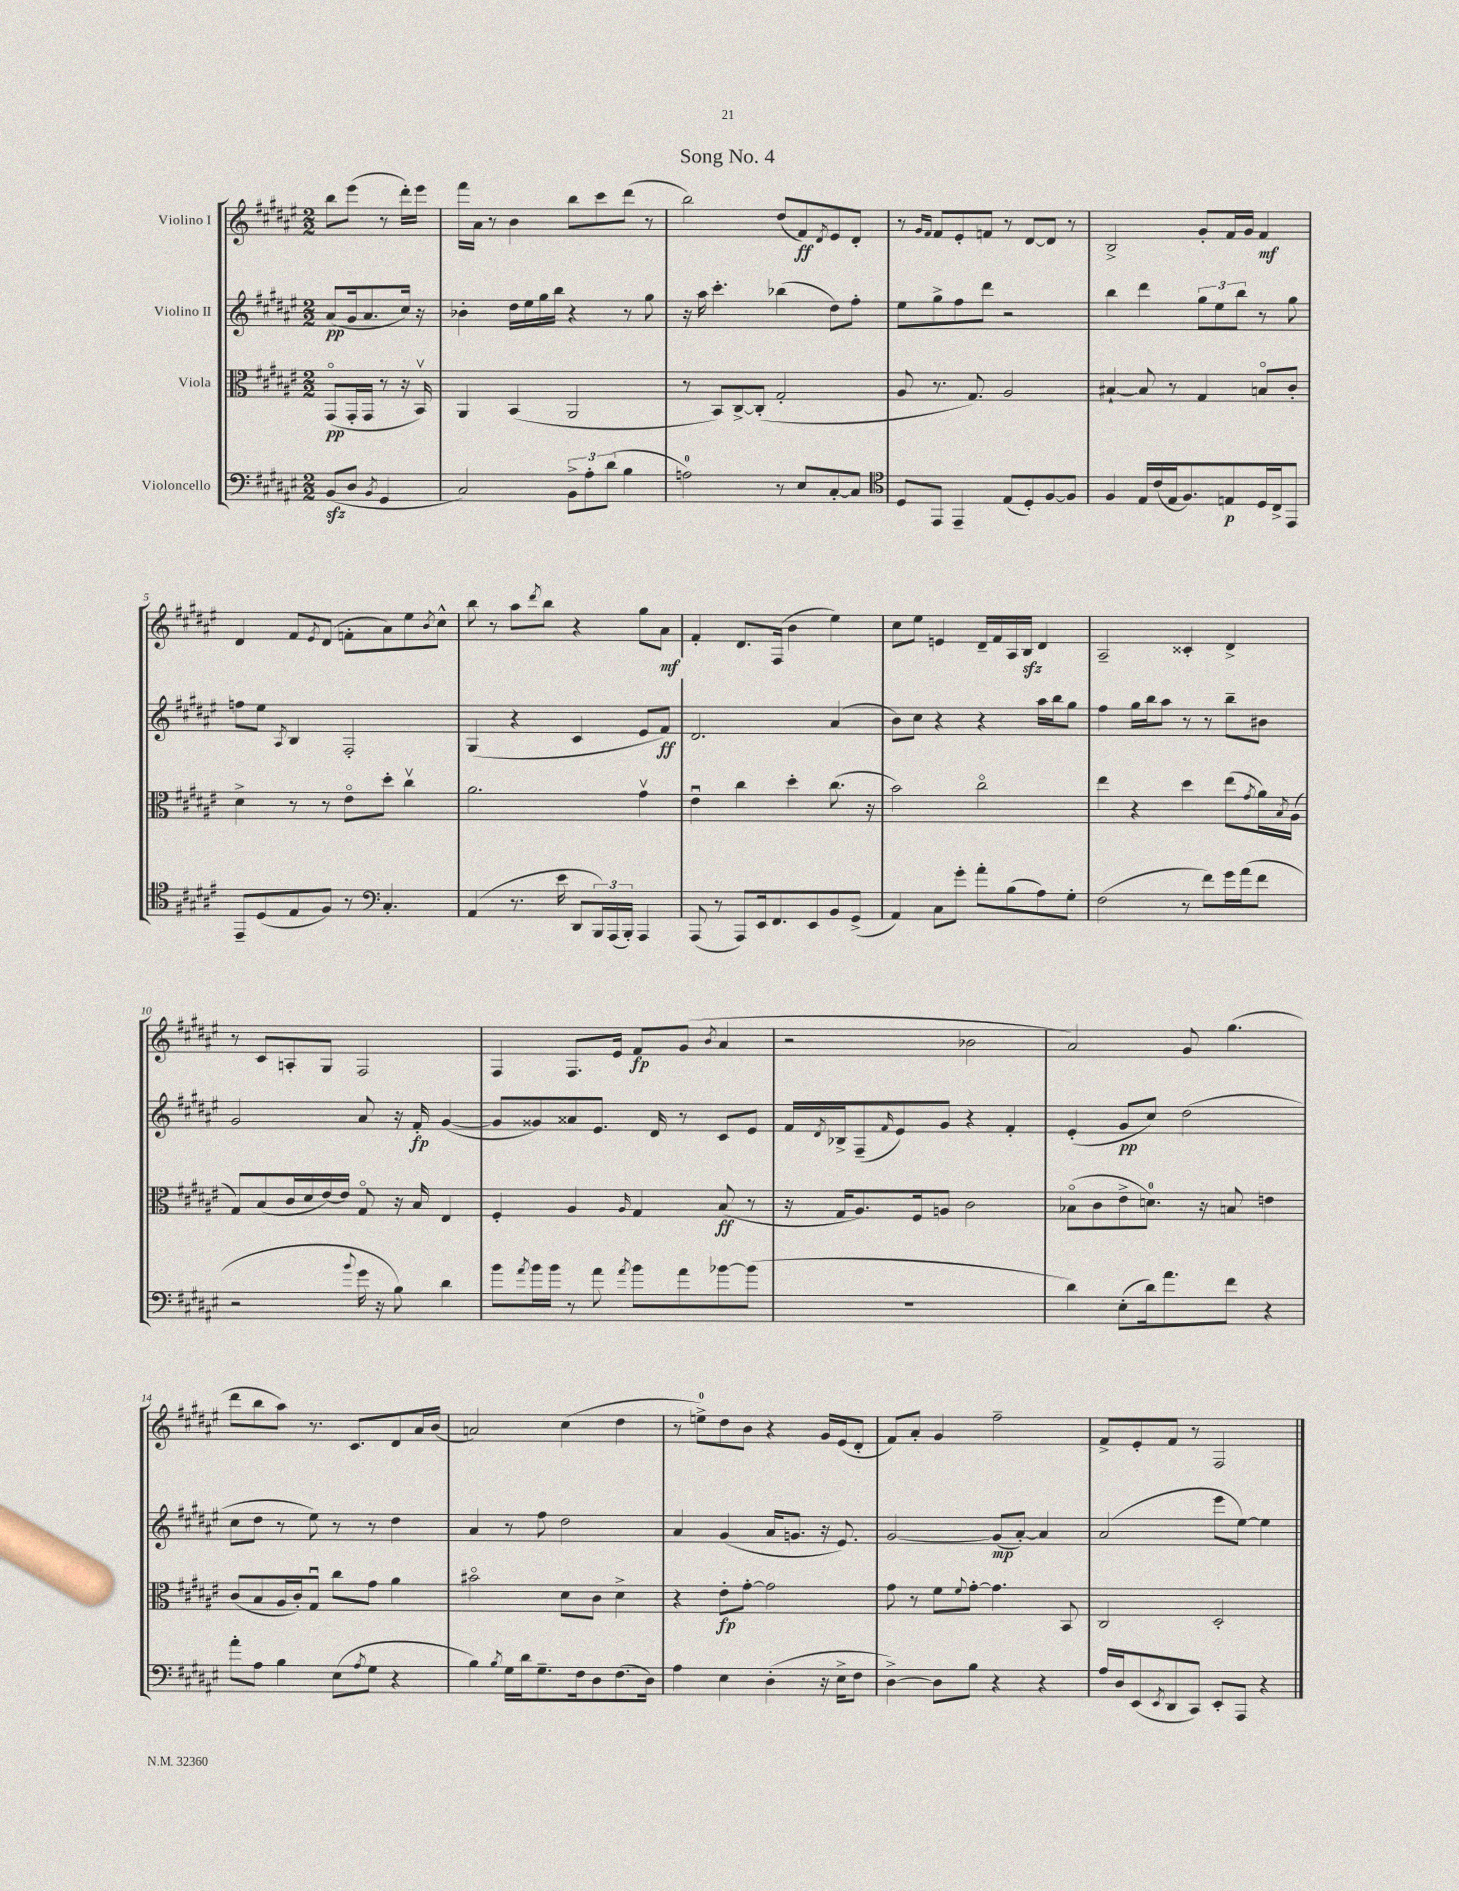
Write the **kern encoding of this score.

**kern	**kern	**kern	**kern
*staff4	*staff3	*staff2	*staff1
*clefF4	*clefC3	*clefG2	*clefG2
*k[f#c#g#d#a#e#]	*k[f#c#g#d#a#e#]	*k[f#c#g#d#a#e#]	*k[f#c#g#d#a#e#]
*M2/2	*M2/2	*M2/2	*M2/2
(8BB	(8GG#o	(8a#	8bb
8D#	16GG#'	16g#	(8eee#
.	16GG#	8.a#	.
8qBB	.	.	.
4GG#	8r	.	8r
.	16r	16cc#)	16ddd#')
.	16BBv)	16r	16eee#
=	=	=	=
2C#)	4AA#	4b-'	16fff#
.	.	.	16a#
.	.	.	8r
.	(4BB	16dd#	4b
.	.	16ee#	.
.	.	16gg#	.
.	.	16bb	.
12BB^	2AA#	4r	8bb
12A#'	.	.	.
.	.	.	8ccc#
(12d#	.	.	.
4B	.	8r	(8ddd#
.	.	8gg#	8r
=	=	=	=
2A)	8r	16r	2bb)
.	.	16aa#	.
.	8BB)	4.ccc#'	.
.	[8C#^	.	.
.	(8C#']	.	.
8r	2G#'	(4bb-	(8dd#
8E#	.	.	8f#)
.	.	.	8qd#
[8C#'	.	8dd#)	8e#
8C#]	.	8ff#'	8d#'
=	=	=	=
*clefC4	*	*	*
8D#	8A#	8ee#	8r
.	.	.	16qqg#
.	.	.	16qqf#
8EE#	8.r	8gg#^	8f#
4EE#~	.	8ff#	8e#'
.	8.G#)	.	.
.	.	8ddd#	8f
(8E#	2A#	2r	8r
8D#')	.	.	[8d#
[8F#	.	.	8d#]
8F#]	.	.	8r
=	=	=	=
4F#	[4B#`	4bb	2B^
16E#	8B#]	4ddd#	.
(16c#	.	.	.
16E#	8r	.	.
8.F#)	.	.	.
.	4G#	12gg#	8g#'
.	.	12ee#	.
8E	.	.	16f#
.	.	12bb	.
.	.	.	16g#
16D#	8Bo	8r	4f#
16C#^	.	.	.
8EE#	8c#'	8gg#	.
=	=	=	=
8EE#~	4d#^	8ff	4d#
(8D#	.	8ee#	.
.	.	8qA#	.
8E#	8r	4B	8f#
.	.	.	8qe#
8F#)	8r	.	(8d#
8r	8e#o	2F#'	8f'
*clefF4	*	*	*
4.C#'	8dd#'	.	8a#)
.	4cc#v	.	8ee#
.	.	.	8qb
.	.	.	8cc#^^
=	=	=	=
(4AA#	2.a#	(4G#	8bb
.	.	.	8r
8.r	.	4r	8aa#
.	.	.	8qddd#
.	.	.	8bb
16e#	.	.	.
8DD#	.	4c#	4r
24BBB)	.	.	.
(24AAA#	.	.	.
24BBB')	.	.	.
4AAA#	4g#v	8e#	8gg#
.	.	8f#)	8a#
=	=	=	=
(8AAA#	4e#u	2.d#	4f#'
8r	.	.	.
8AAA#)	4cc#	.	8.d#
16EE#	.	.	.
8.FF#	.	.	(16F#
.	4dd#'	.	4b
8EE#	.	.	.
8BB	(8.cc#	(4a#	4ee#)
(8GG#^	.	.	.
.	16r	.	.
=	=	=	=
4AA#)	2b)	8b)	8cc#
.	.	8cc#	8ee#
8C#	.	4r	4e
8g#'	.	.	.
8a#'	2cc#o	4r	16d#~
.	.	.	16f#
(8B	.	.	16A#
.	.	.	16B
8A#)	.	16aa#	4d#
.	.	16bb	.
8G#'	.	8gg#	.
=	=	=	=
(2F#	4ee#	4ff#	2A#~
.	4r	16gg#	.
.	.	16bb	.
.	.	8aa#	.
8r	4dd#	8r	4c##'
8f#)	.	8r	.
16g#	(8ee#	8bb~	4d#^
(16a#	.	.	.
.	8qg#	.	.
8f#	16a#)	8b#	.
.	8qB	.	.
.	(16A#	.	.
=	=	=	=
2r	8G#)	2g#	8r
.	(8B	.	8c#
.	16c#	.	8A'
.	16d#	.	.
.	[16e#)	.	8G#
.	16e#]	.	.
8qqb	.	.	.
16g#	8G#o	8a#	2F#
16r	.	.	.
8B)	16r	16r	.
.	16B	16f#'	.
4d#	4E#	([4g#	.
=	=	=	=
8b	4F#'	8g#]	4F#
8qa#	.	.	.
16b	.	8g##)	.
16b	.	.	.
8r	4A#	8a##	8.F#
8a#	.	8.e#	.
.	.	.	16e#
8qa#	16qqA#	.	.
8b	4G#	.	8f#
.	.	16d#	.
8a#	.	8r	(8g#
.	.	.	8qb
[8b-	(8B	8c#	4a#
(8b-]	8r	8e#	.
=	=	=	=
1r	16r	16f#	2r
.	.	8qd#	.
.	16G#	16B-^	.
.	8.A#)	(8F#~	.
.	.	16qqf#	.
.	.	8e#)	.
.	16F#	.	.
.	8A	8g#	.
.	2c#	4r	2b-
.	.	4f#'	.
=	=	=	=
4d#)	(8B-o	(4e#'	2a#)
.	8c#	.	.
(8E#'	8e#^	8g#	.
16d#)	8.d)	8cc#)	.
8.a#	.	.	.
.	.	(2dd#	8g#
.	16r	.	.
8f#	8B	.	(4.gg#
4r	4e	.	.
=	=	=	=
8a#'	(8c#	8cc#	8ddd#
8A#	8B	8dd#	8bb
4B	16A#	8r	8aa#)
.	16c#')	.	.
.	8G#u	8ee#)	8.r
(8E#	8cc#	8r	.
.	.	.	8.c#
8qA#	.	.	.
8G#	8g#	8r	.
4r	4a#	4dd#	8d#
.	.	.	16a#
.	.	.	(16b
=	=	=	=
4B)	2b#o	4a#	2a)
8qB	.	.	.
16G#	.	8r	.
16d#	.	.	.
8.G#~	.	8ff#	.
.	8d#	2dd#	(4cc#
16F#	.	.	.
8D#	8c#	.	.
(8.F#	4d#^	.	4dd#
16D#)	.	.	.
=	=	=	=
4A#	4r	4a#	8r
.	.	.	8ee^)
4E#	8e#'	(4g#	8dd#
.	[8g#'	.	8b
(4D#'	2g#]	16a#	4r
.	.	8.g	.
16r	.	16r	16g#
16E#^	.	8.e#)	(16e#
8F#	.	.	8d#'
=	=	=	=
[4D#^)	8g#	[2g#	8f#)
.	8r	.	8a#'
8D#]	8f#	.	4g#
.	8qqf#	.	.
8B	[8g#'	.	.
4r	4.g#]	(8g#]	2ff#~
.	.	[8a#')	.
4r	.	4a#]	.
.	8BB	.	.
=	=	=	=
16A#	2C#	(2a#	8f#^
16D#	.	.	.
(8EE#	.	.	8e#'
8qEE#	.	.	.
8DD#	.	.	8f#
8CC#)	.	.	8r
8EE#'	2D#'	8eee#	2F#
8AAA#	.	[8ee#)	.
4r	.	4ee#]	.
==	==	==	==
*-	*-	*-	*-
